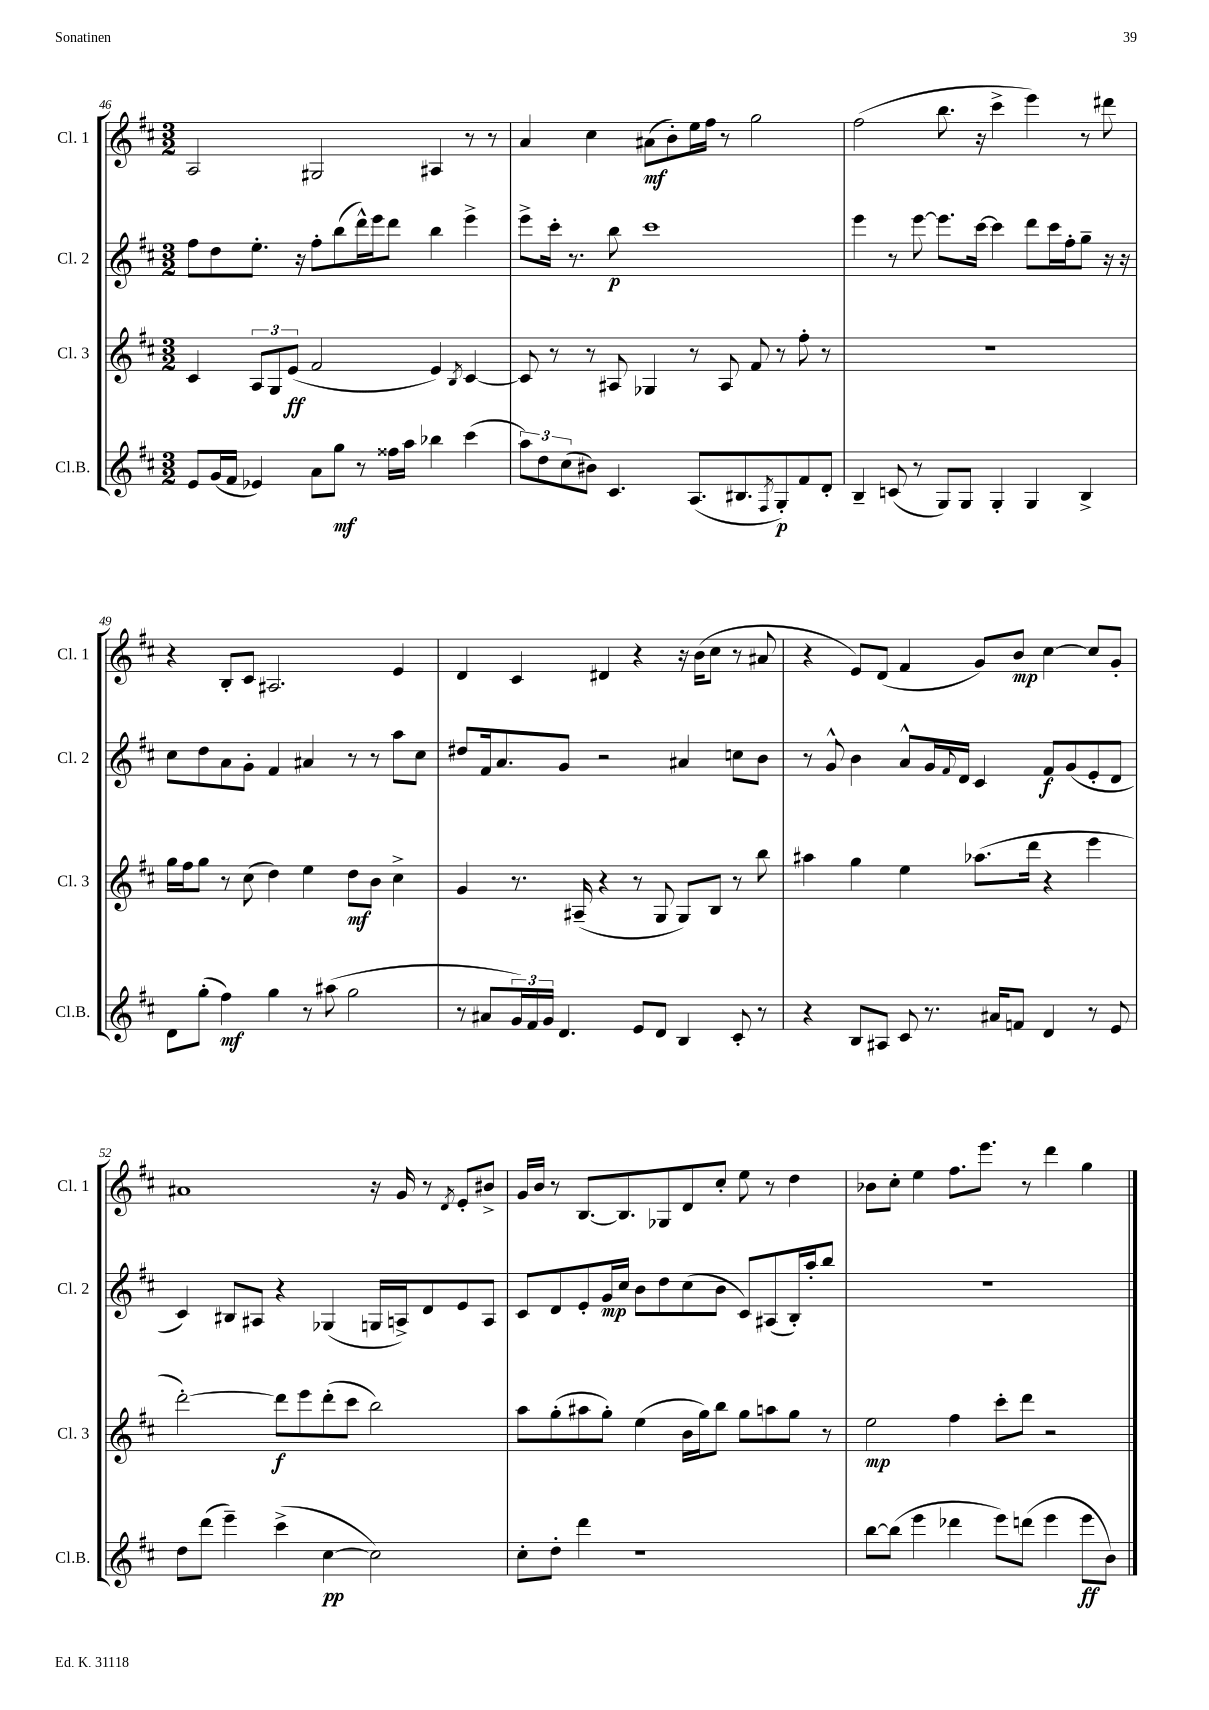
<<
\new StaffGroup <<
\new Staff = "s0" \with { instrumentName = "Cl. 1" shortInstrumentName = "Cl. 1" } {
    \clef treble \key d \major \numericTimeSignature \time 3/2
    a2 gis2 ais4 r8 r8 |
    a'4 cis''4 ais'8\mf( b'8-.) e''16 fis''16 r8 g''2 |
    fis''2( b''8. r16 cis'''4-> e'''4) r8 dis'''8 |
    r4 b8-. cis'8 ais2. e'4 |
    d'4 cis'4 dis'4 r4 r16 b'16( cis''8 r8 ais'8 |
    r4 e'8) d'8( fis'4 g'8) b'8\mp cis''4~ cis''8 g'8-. |
    ais'1 r16 g'16 r8 \acciaccatura { d'8 } e'8-. bis'8-> |
    g'16 b'16 r8 b8.~ b8. ges8 d'8 cis''8-. e''8 r8 d''4 |
    bes'8 cis''8-. e''4 fis''8. e'''8. r8 d'''4 g''4 \bar "|." |
}
\new Staff = "s1" \with { instrumentName = "Cl. 2" shortInstrumentName = "Cl. 2" } {
    \clef treble \key d \major \numericTimeSignature \time 3/2
    fis''8 d''8 e''8.-. r16 fis''8-. b''8( d'''16-^) e'''16 d'''8 b''4 e'''4-> |
    e'''8-> cis'''16-. r8. b''8\p cis'''1 |
    e'''4 r8 e'''8~ e'''8. cis'''16~ cis'''4 d'''8 cis'''16 fis''16-. g''8-- r16 r16 |
    cis''8 d''8 a'8 g'8-. fis'4 ais'4 r8 r8 a''8 cis''8 |
    dis''8 fis'16 a'8. g'8 r2 ais'4 c''8 b'8 |
    r8 g'8-^ b'4 a'8-^ g'16 \appoggiatura { fis'8 } d'16 cis'4 fis'8\f g'8( e'8-. d'8 |
    cis'4) bis8 ais8 r4 ges4( g16 a16->) d'8 e'8 a8 |
    cis'8 d'8 e'8-. g'16\mp cis''16 b'8 d''8 cis''8( b'8 cis'8) ais8( b16-.) a''16-. b''8 |
    R1. \bar "|." |
}
\new Staff = "s2" \with { instrumentName = "Cl. 3" shortInstrumentName = "Cl. 3" } {
    \clef treble \key d \major \numericTimeSignature \time 3/2
    cis'4 \tuplet 3/2 { a8 g8 e'8\ff( } fis'2 e'4) \acciaccatura { b8 } cis'4~ |
    cis'8 r8 r8 ais8 ges4 r8 ais8 fis'8 r8 fis''8-. r8 |
    R1. |
    g''16 fis''16 g''8 r8 cis''8( d''4) e''4 d''8\mf b'8 cis''4-> |
    g'4 r8. ais16--( r4 r8 g8 g8) b8 r8 b''8 |
    ais''4 g''4 e''4 aes''8.( d'''16 r4 e'''4 |
    d'''2~-.) d'''8\f e'''8 d'''8-.( cis'''8 b''2) |
    a''8 g''8-.( ais''8 g''8-.) e''4( b'16 g''16) b''8 g''8 a''8 g''8 r8 |
    e''2\mp fis''4 cis'''8-. d'''8 r2 \bar "|." |
}
\new Staff = "s3" \with { instrumentName = "Cl.B." shortInstrumentName = "Cl.B." } {
    \clef treble \key d \major \numericTimeSignature \time 3/2
    e'8 g'16( fis'16 ees'4) a'8 g''8\mf r8 fisis''16 a''16 bes''4 cis'''4( |
    \tuplet 3/2 { a''8) d''8 cis''8( } bis'8) cis'4. a8.( bis8. \acciaccatura { fis8 } g8-.\p) fis'8 d'8-. |
    b4-- c'8( r8 g8) g8 g4-. g4 b4-> |
    d'8 g''8-.( fis''4\mf) g''4 r8 ais''8( g''2 |
    r8 ais'8 \tuplet 3/2 { g'16) fis'16 g'16 } d'4. e'8 d'8 b4 cis'8-. r8 |
    r4 b8 ais8 cis'8 r8. ais'16 f'8 d'4 r8 e'8 |
    d''8 d'''8( e'''4--) cis'''4->( cis''4~\pp cis''2) |
    cis''8-. d''8-. d'''4 r1 |
    b''8~ b''8( e'''4 des'''4 e'''8) d'''8( e'''4 e'''8\ff b'8) \bar "|." |
}
>>
>>
\layout { \context { \Score currentBarNumber = #46 } }
